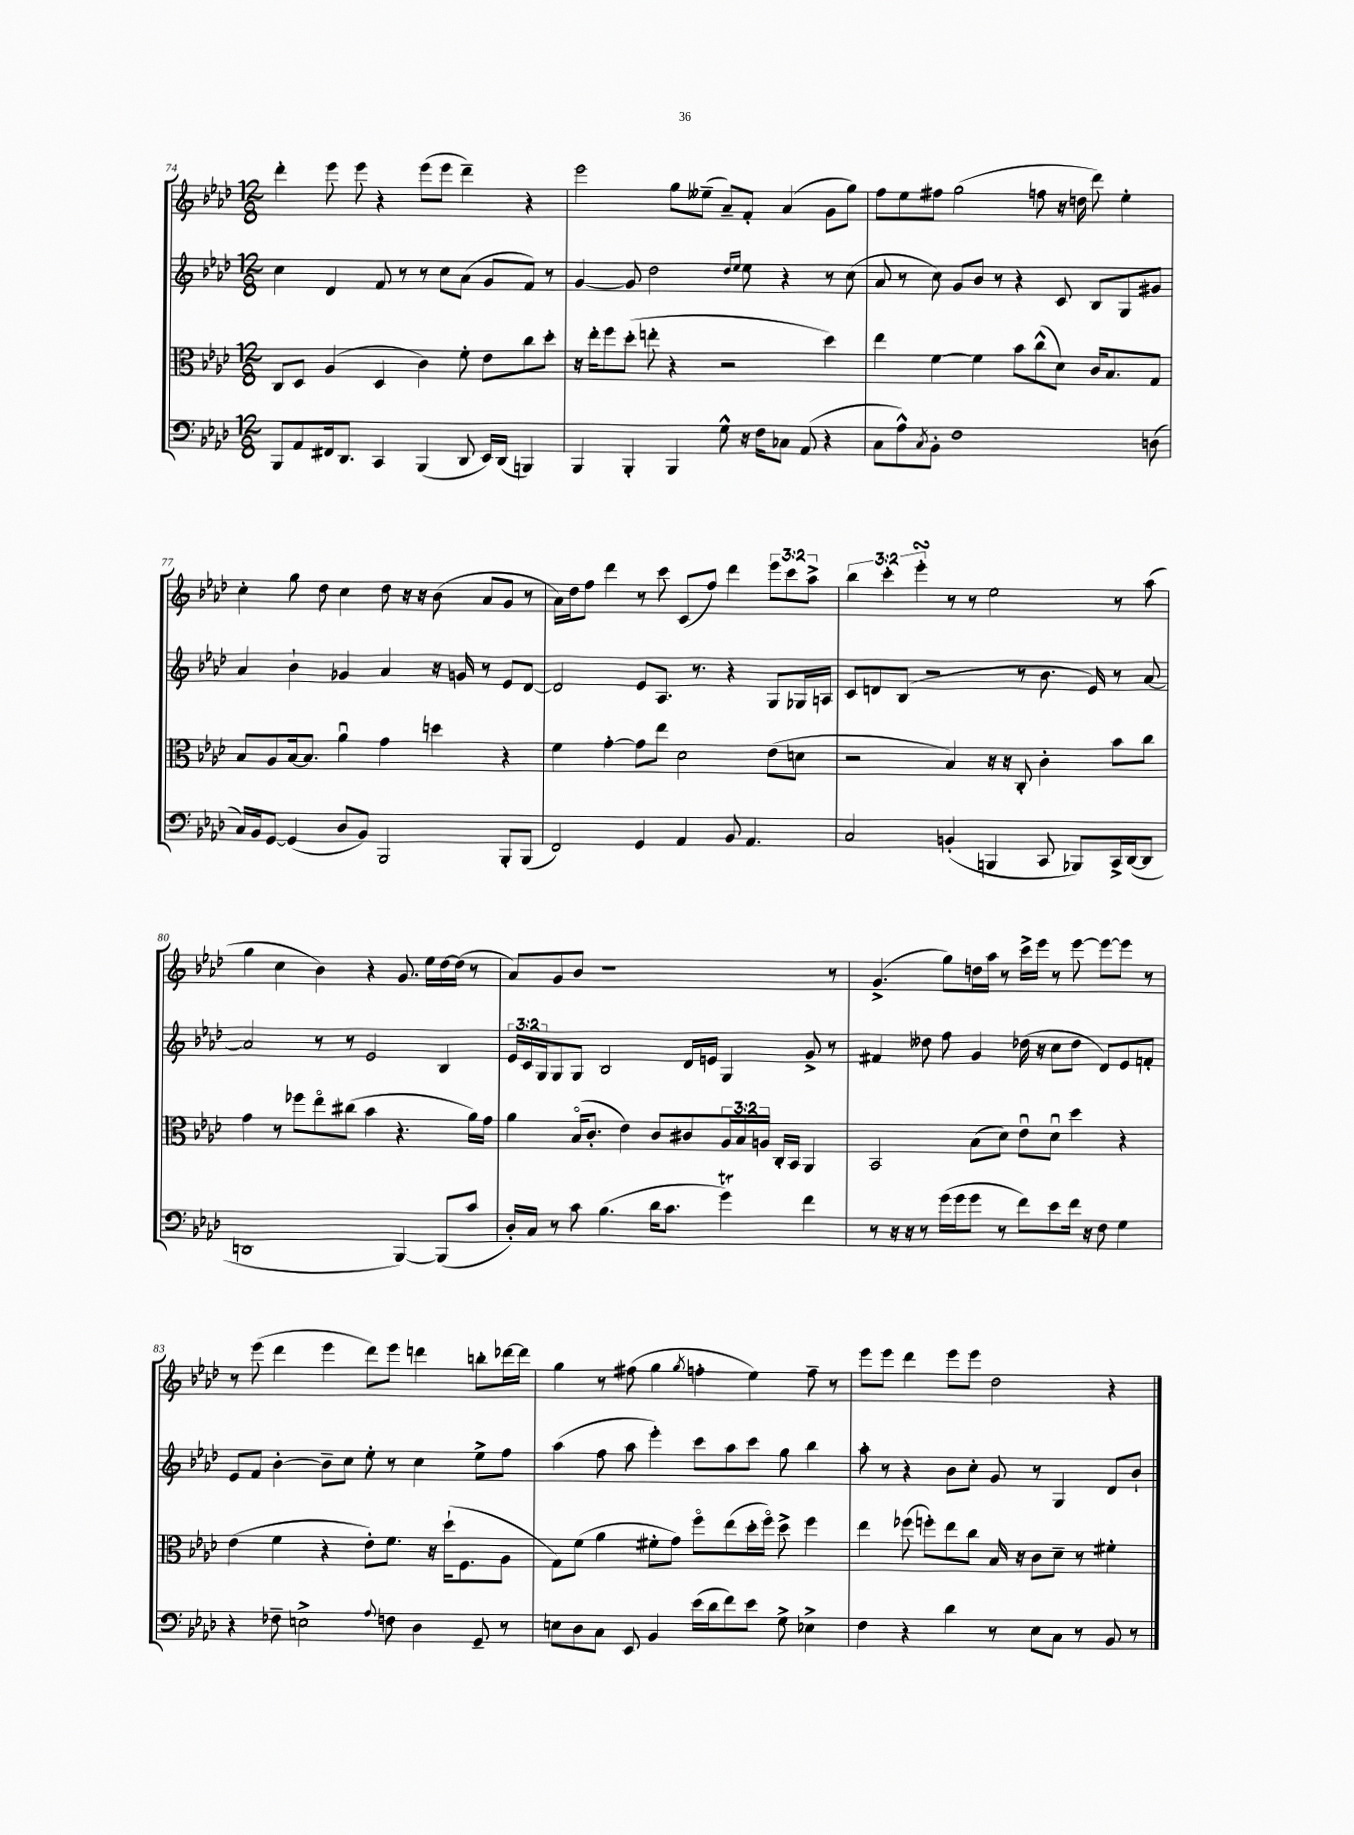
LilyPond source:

<<
\new StaffGroup <<
\new Staff = "s0" {
    \clef treble \key aes \major \numericTimeSignature \time 12/8 \override Staff.TupletNumber.text = #tuplet-number::calc-fraction-text
    des'''4-. ees'''8 ees'''8 r4 ees'''8( ees'''8 des'''4--) r4 |
    ees'''2 g''8 eeses''8--( aes'8--) f'8-. aes'4( g'8 g''8) |
    f''8 ees''8 fis''8 g''2( f''8 r16 d''16 des'''8) ees''4-. |
    c''4-. g''8 des''8 c''4 des''8 r16 r16 bes'8( aes'8 g'8 r8 |
    aes'16) des''16 f''8 des'''4 r8 c'''8 c'8( f''8) des'''4 \tuplet 3/2 { ees'''8 c'''8 aes''8-> } |
    \tuplet 3/2 { bes''4 c'''4-. ees'''4-.\turn } r8 r8 ees''2 r8 aes''8( |
    g''4 c''4 bes'4) r4 g'8. ees''16 des''16~ des''16( r8 |
    aes'8) g'8 bes'8 r1 r8 |
    g'4.->( g''8) d''16 aes''16 r8 c'''16-> ees'''16 r8 ees'''8~ ees'''8~ ees'''8 r8 |
    r8 ees'''8( des'''4 ees'''4 des'''8) ees'''8 d'''4 b''8-. des'''16~ des'''16 |
    g''4 r8 fis''8( g''4 \acciaccatura { g''8 } f''4-. ees''4) f''8-- r8 |
    ees'''8 ees'''8 des'''4 ees'''8 ees'''8 des''2 r4 \bar "|." |
}
\new Staff = "s1" {
    \clef treble \key aes \major \numericTimeSignature \time 12/8 \override Staff.TupletNumber.text = #tuplet-number::calc-fraction-text
    c''4 des'4 f'8 r8 r8 c''8 aes'8( g'8 f'8) r8 |
    g'4~ g'8 des''2 \grace { des''16 ees''16 } ees''8 r4 r8 c''8( |
    aes'8 r8 c''8) g'8 bes'8 r8 r4 c'8 bes8 g8 gis'8 |
    aes'4 bes'4-! ges'4 aes'4 r16 g'16 r8 ees'8 des'8~ |
    des'2 ees'8 aes8. r8. r4 g8 ges16 a16 |
    c'8 d'8 bes8( r2 r8 bes'8. ees'16) r8 aes'8~ |
    aes'2 r8 r8 ees'2 bes4 |
    \tuplet 3/2 { ees'16 c'16 g16 } g8 g8 bes2 des'16 e'16 g4 g'8-> r8 |
    fis'4 deses''8 f''8 g'4 des''16( r16 c''8 des''8 des'8) ees'8 f'8-. |
    ees'8 f'8 bes'4~-. bes'8-- c''8 ees''8-. r8 c''4 ees''8-> f''8 |
    aes''4( f''8 aes''8 ees'''4-.) c'''8 aes''8 c'''8 g''8 bes''4 |
    aes''8-. r8 r4 bes'8 c''8-. g'8 r8 g4 des'8 bes'8-! \bar "|." |
}
\new Staff = "s2" {
    \clef alto \key aes \major \numericTimeSignature \time 12/8 \override Staff.TupletNumber.text = #tuplet-number::calc-fraction-text
    c8 des8 aes4( des4 c'4) f'8-. ees'8 c''8 des''8-. |
    r16 ees''16-. f''8 des''8-.( e''8-. r4 r2 des''4) |
    ees''4 f'4~ f'4 bes'8 c''8-^( des'8) c'16 bes8. g8 |
    bes8 aes8 bes16~ bes8. aes'4\downbow g'4 d''4 r4 |
    f'4 g'4~-. g'8 ees''8 des'2 ees'8( d'8 |
    r2 bes4) r16 r16 c8-. c'4-. bes'8 c''8 |
    g'4 r8 fes''8 ees''8\flageolet cis''8( bes'4 r4. aes'16) g'16 |
    aes'4 bes16\flageolet( c'8.-. ees'4) c'8 cis'8 \tuplet 3/2 { aes16 bes16 a16 } c16-. bes,16 aes,4 |
    bes,2 bes8( des'8) ees'8\downbow des'8\downbow des''4 r4 |
    ees'4( f'4 r4 ees'8-.) f'8. r16 des''16-!( f8. aes8 |
    g8) f'8( aes'4 fis'8-. g'8) f''8\flageolet ees''8( des''16-. f''16\flageolet) des''8-> f''4 |
    ees''4 fes''8( f''8-.) ees''8 c''8 bes16 r16 c'8 des'8-- r8 fis'4-. \bar "|." |
}
\new Staff = "s3" {
    \clef bass \key aes \major \numericTimeSignature \time 12/8
    bes,,8 aes,8 fis,16 des,8. c,4 bes,,4( des,8 ees,16) des,16( b,,4) |
    bes,,4 bes,,4-. bes,,4 g8-^ r16 f16 ces8 aes,8( r4 |
    c8 aes8-^) \acciaccatura { c8 } bes,8-. f1 d8( |
    c16) bes,16 g,8~ g,4( des8 bes,8) bes,,2 bes,,8-. bes,,8( |
    f,2) g,4 aes,4 bes,8 aes,4. |
    c2 b,4-.( b,,4 c,8 bes,,8) c,16-> des,16~( des,8 |
    d,1 bes,,4~) bes,,8( c'8 |
    des16-.) c16 r8 c'8 bes4.( des'16 c'8. g'4\trill) f'4 |
    r8 r16 r16 r8 g'16( g'16 g'8 r8 f'8) ees'8 f'16 r16 f8 g4 |
    r4 fes8-- e2-> \appoggiatura { aes8 } f8 des4 g,8-- r8 |
    e8 des8 c8 ees,8 bes,4 ees'16( des'16 f'8) ees'8 g8-> ees4-> |
    f4 r4 des'4 r8 ees8 c8 r8 bes,8 r8 \bar "|." |
}
>>
>>
\layout { \context { \Score currentBarNumber = #74 } }
